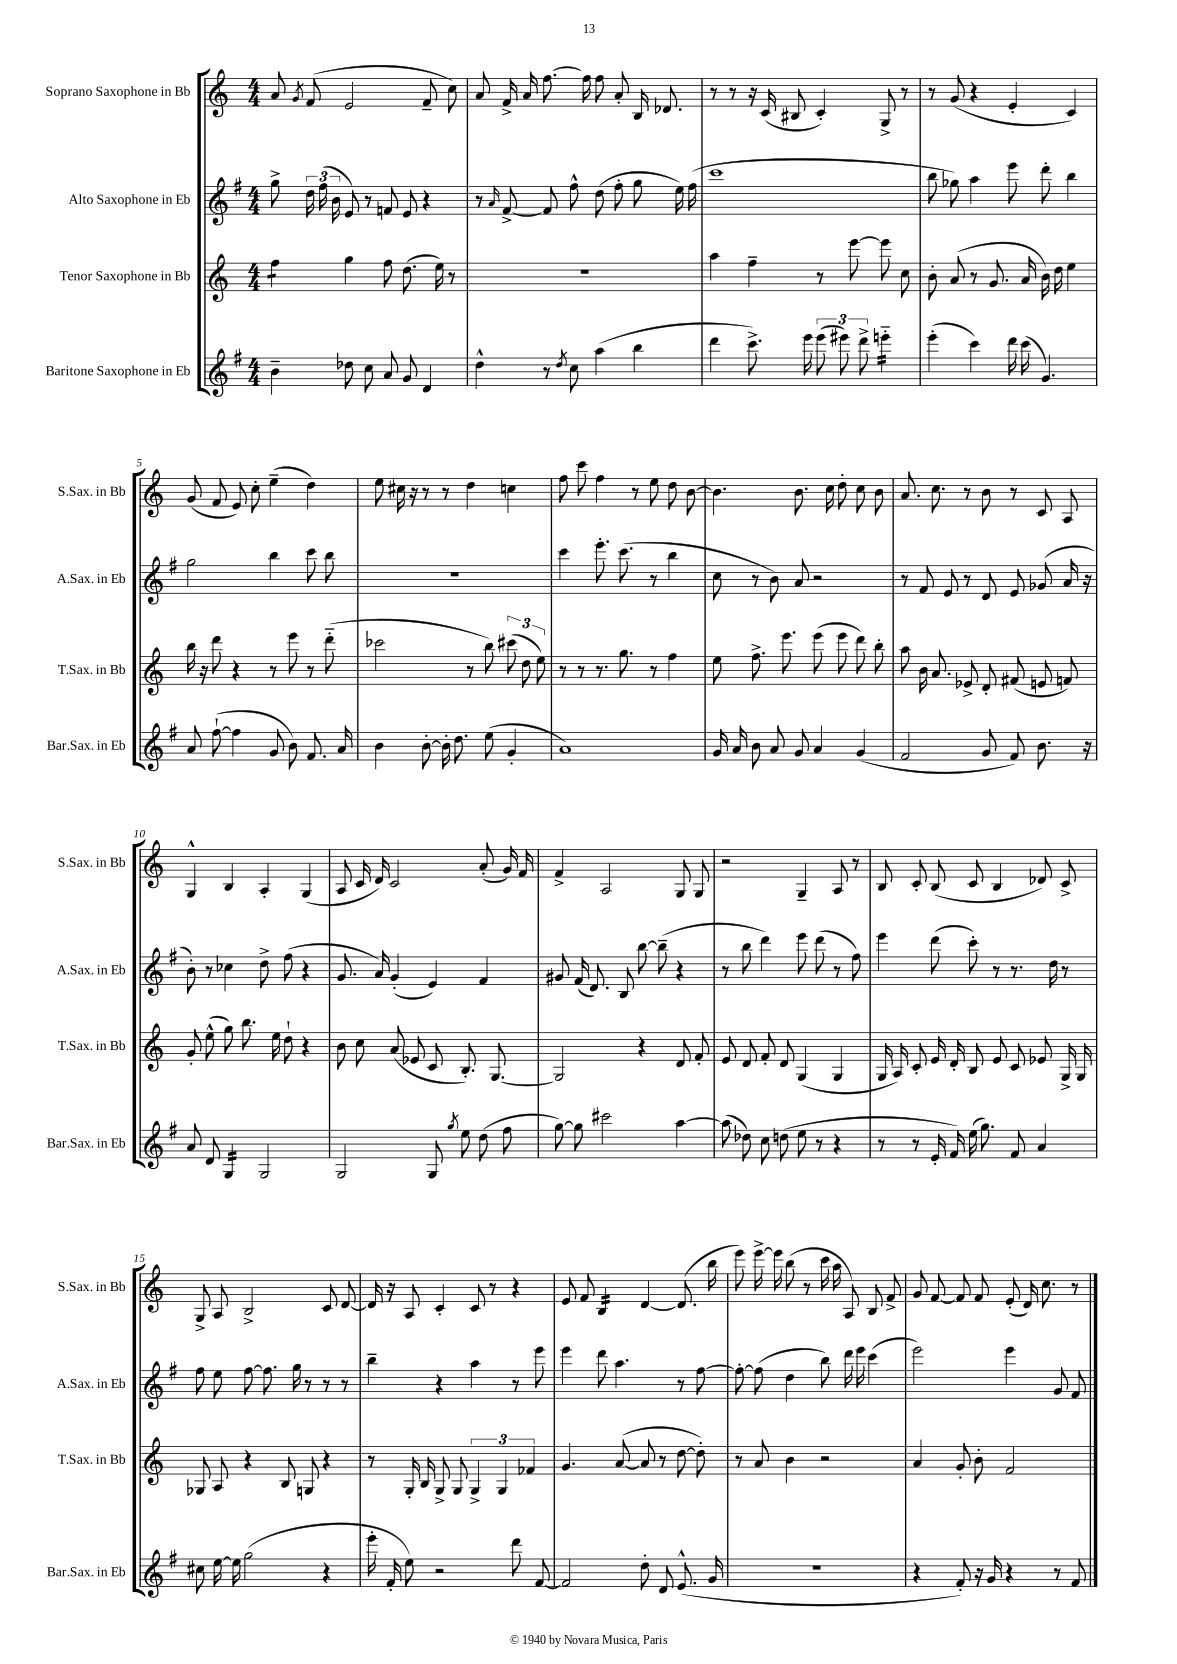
<<
\new StaffGroup <<
\new Staff = "s0" \with { instrumentName = "Soprano Saxophone in Bb" shortInstrumentName = "S.Sax. in Bb" } {
    \clef treble \key c \major \numericTimeSignature \time 4/4
    \autoBeamOff a'8 \acciaccatura { g'8 } f'8( e'2 f'8-- c''8) |
    a'8 f'16-> a'16 f''8.~ f''16 f''8 a'8-. b16 des'8. |
    r8 r8 r16 c'16( bis8 c'4-.) g8-> r8 |
    r8 g'8( r4 e'4-. c'4) |
    g'8( f'8 e'8) c''8-. e''4--( d''4) |
    e''8 cis''16 r16 r8 r8 d''4 c''4 |
    f''8 c'''8 f''4 r8 e''8 d''8 b'8~ |
    b'4. b'8. c''16 d''8-. c''8 b'8 |
    a'8. c''8. r8 b'8 r8 c'8 a8 |
    g4-^ b4 a4-. g4( |
    a8 c'16 d'16) c'2 a'8-.( g'16) f'16 |
    f'4-> a2 g8 g8 |
    r2 g4-- a8 r8 |
    b8 c'8-. b8( c'8 b4 des'8) c'8-> |
    g8-> a8 b2-> c'8 d'8~ |
    d'16 r16 a8 c'4-. c'8 r8 r4 |
    e'8 f'8 b4:16 d'4~ d'8.( b''16 |
    e'''8) e'''16~-> e'''16 b''8( r8 c'''16 a''16 a8) b8 f'8-> |
    g'8 f'8~ f'8 f'8 e'8-.( d'16) c''8. r8 \bar "|." |
}
\new Staff = "s1" \with { instrumentName = "Alto Saxophone in Eb" shortInstrumentName = "A.Sax. in Eb" } {
    \clef treble \key g \major \numericTimeSignature \time 4/4
    \autoBeamOff g''8-> \tuplet 3/2 { d''16 fis''16( b'16 } e'8) r8 f'8 e'8 r4 |
    r8 \grace { a'16 } fis'8~-> fis'8 fis''8-^ d''8( fis''8-. g''8 e''16) fis''16( |
    c'''1 |
    b''8 ges''8) a''4 e'''8 d'''8-. b''4 |
    g''2 b''4 c'''8 b''8 |
    R1 |
    c'''4 e'''8.-. c'''8.( r8 b''4 |
    c''8 r8 b'8) a'8 r2 |
    r8 fis'8 e'8 r8 d'8 e'8 ges'8( a'16 r16 |
    b'8-.) r8 ces''4 d''8-> fis''8( r4 |
    g'8. a'16) g'4-.( e'4) fis'4 |
    gis'8 fis'16( d'8.) b8 b''8~ b''8--( r4 |
    r8 b''8 d'''4) e'''8 d'''8( r8 fis''8) |
    e'''4 d'''8( c'''8-.) r8 r8. d''16 r8 |
    fis''8 e''8 fis''8~ fis''8. g''16 r8 r8 r8 |
    b''4-- r4 a''4 r8 e'''8 |
    e'''4 d'''8 a''4. r8 fis''8~ |
    fis''8~-. fis''8( d''4 b''8) d'''16 e'''16 c'''4( |
    e'''2) e'''4 g'8 fis'8 \bar "|." |
}
\new Staff = "s2" \with { instrumentName = "Tenor Saxophone in Bb" shortInstrumentName = "T.Sax. in Bb" } {
    \clef treble \key c \major \numericTimeSignature \time 4/4
    \autoBeamOff f''4:8 g''4 f''8 d''8.( e''16) r8 |
    R1 |
    a''4 f''4-- r8 e'''8~ e'''8 c''8 |
    b'8-. a'8( r8 g'8. a'16 b'16) d''16 e''4 |
    b''16 r16 d'''8 r4 r8 e'''8 r8 d'''8-_( |
    ces'''2 r8 b''8) \tuplet 3/2 { cis'''8( d''8 e''8) } |
    r8 r8 r8. g''8. r8 f''4 |
    e''8 f''8.-> e'''8. e'''8( e'''8 d'''8) b''8-. |
    a''8 b'16 a'8. ees'8-> d'8-. fis'8( e'8 f'8) |
    g'8-. e''8-^( g''8) b''8. e''16 d''8-! r4 |
    b'8 c''8 a'8( ees'8 c'8 b8.-.) g8.~ |
    g2 r4 d'8 f'8-. |
    e'8 d'8 f'8-. d'8 g4( g4 |
    g16 a16) c'8-. e'16 d'16-. b8 e'8 c'8 ees'8 g16-> g16 |
    ges8 a8 r4 b8 g8 r4 |
    r8 g16-. b16 g8-> g8 \tuplet 3/2 { g4-> g4 fes'4 } |
    g'4. a'8~( a'8 r8 d''8~ d''8-.) |
    r8 a'8 b'4 r2 |
    a'4 g'8-. b'8-. f'2 \bar "|." |
}
\new Staff = "s3" \with { instrumentName = "Baritone Saxophone in Eb" shortInstrumentName = "Bar.Sax. in Eb" } {
    \clef treble \key g \major \numericTimeSignature \time 4/4
    \autoBeamOff b'4-- des''8 c''8 a'8 g'8 d'4 |
    d''4-^ r8 \acciaccatura { d''8 } c''8 a''4( b''4 |
    d'''4 c'''8.->) e'''16 \tuplet 3/2 { e'''8( eis'''8) d'''8-> } e'''4:16-_ |
    e'''4-.( c'''4) d'''16 c'''16( g'4.) |
    a'8 fis''8~-!( fis''4 g'8 b'8) fis'8. a'16 |
    b'4 b'8~-. b'16-. d''8. e''8( g'4-. |
    a'1) |
    g'16 a'16 b'8 a'8 g'8 a'4 g'4( |
    fis'2 g'8 fis'8) b'8. r16 |
    a'8 d'8 g4:16 g2 |
    g2 g8 \acciaccatura { g''8 } e''8 d''8( fis''8 |
    g''8~) g''8 cis'''2 a''4~ |
    a''8( des''8) c''8 d''8( e''8 r8 r4 |
    r8 r8 e'16-. fis'16) e''16( g''8.) fis'8 a'4 |
    cis''8 e''16~ e''16 g''2( r4 |
    e'''16-. fis'16-. e''8) r2 d'''8 fis'8~ |
    fis'2 d''8-. d'8 e'8.-^( g'16 |
    R1 |
    r4 fis'8-.) r16 g'16 r4 r8 fis'8 \bar "|." |
}
>>
>>
